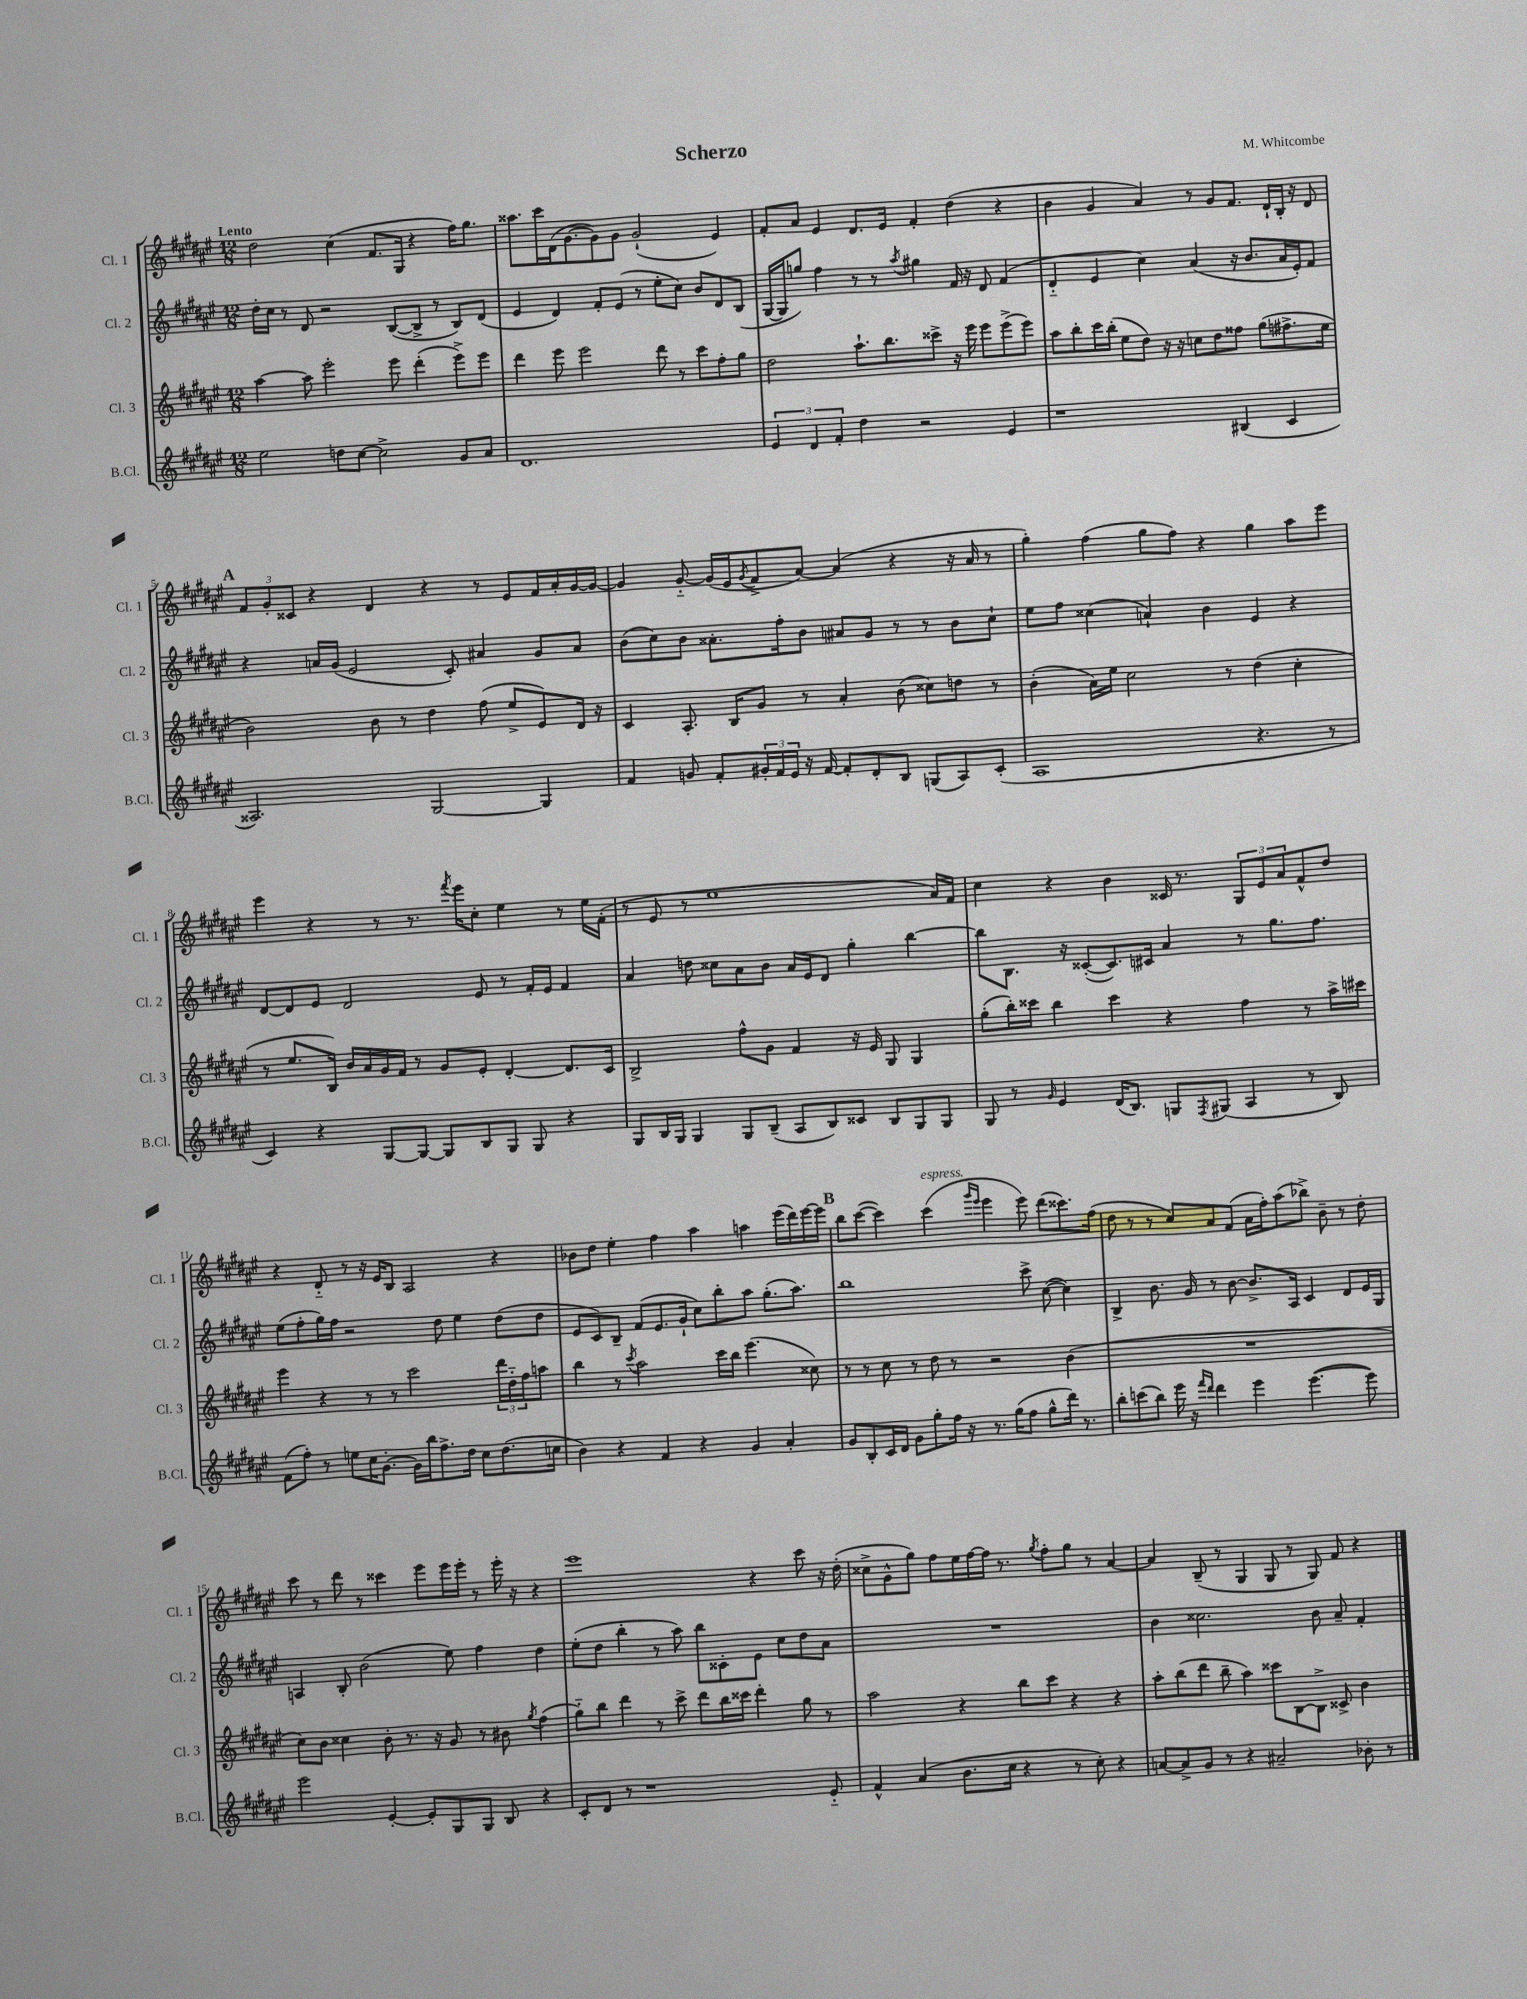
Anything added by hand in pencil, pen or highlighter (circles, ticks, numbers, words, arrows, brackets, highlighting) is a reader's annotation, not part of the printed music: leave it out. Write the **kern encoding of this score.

**kern	**kern	**kern	**kern
*part4	*part3	*part2	*part1
*staff4	*staff3	*staff2	*staff1
*I"B.Cl.	*I"Cl. 3	*I"Cl. 2	*I"Cl. 1
*I'B.Cl.	*I'Cl. 3	*I'Cl. 2	*I'Cl. 1
*clefG2	*clefG2	*clefG2	*clefG2
*k[f#c#g#d#a#e#]	*k[f#c#g#d#a#e#]	*k[f#c#g#d#a#e#]	*k[f#c#g#d#a#e#]
*M12/8	*M12/8	*M12/8	*M12/8
=1	=1	=1	=1
!	!	!	!LO:TX:a:B:t=Lento
2ee#\	[4aa#\	16dd#'\LL	2dd#\
.	.	16cc#\JJ	.
.	.	8r	.
.	8aa#\]	8d#/	.
.	2eee#'\	2r	.
8ddn\L	.	.	(4cc#\
[8cc#\J	.	.	.
2cc#^\]	.	.	8.f#/L
.	8eee#\	([8B/L	.
.	.	.	16G#/Jk
.	(4ddd#'\	8B^/J]	4r
.	.	8r	.
8g#/L	8eee#^\L)	8B/L)	16ff#\KL)
.	.	.	8.gg#\J
8a#/J	8eee#\J	(8d#/J	.
=2	=2	=2	=2
1.d#	4ddd#\	4e#/	8.aa##X\L
.	.	.	16ccc#\L
.	8eee#\	4d#/)	(16d#\J
.	.	.	[8.g#\
.	2eee#\	.	.
.	.	8f#'/L	8g#\])
.	.	(8e#/J	8g#\J
.	.	8r	(2g#`/
.	8ddd#\	8ee#'\L	.
.	8r	8cc#\J)	.
.	8ccc#\L	8b/L	.
.	8ff#'\	8d#/	4e#/)
.	8gg#\J	(8B/J	.
=3	=3	=3	=3
6e#/	2dd#\	[16G#/LL	8f#'/L
.	.	16G#/J]	.
.	.	8ggn/J)	8a#/J
6d#/	.	.	.
.	.	4ff#\	4e#/
6f#'/	.	.	.
4dd#\	8.aa#`\L	8r	8.d#/L
.	.	8r	.
.	8.bb\	.	16e#/Jk
.	.	8qaa#/	.
2r	.	4gg#X\	4f#'/
.	8ccc##X^\J	.	.
.	16r	16f#/	(4dd#\
.	16eee#\	16r	.
.	8eee#\L	8d#/	.
4e#/	(8eee#^\	(4f#/	4r
.	8eee#\J)	.	.
=4	=4	=4	=4
1r	8aa#\L	4d#/	4b\
.	8bb'\	.	.
.	16ccc#\L	4e#/	4g#/
.	(16bb'\JJ	.	.
.	8ee#\L	.	.
.	8dd#\J)	4cc#\)	4a#/)
.	16r	.	.
.	16r	.	.
.	8ccn\L	(4a#/	8r
.	8dd#\	.	8g#/L
(4B#X/	8ff##X\J	16r	8.f#/J
.	.	8.b/L	.
.	(8gg#\L	.	.
.	.	.	16d#`/LL
4c#/	8.ff#X^\	16a#/L	16B'/JJ
.	.	16e#'/J)	16r
.	.	8f#/J	8d#/
.	16ee#\Jk	.	.
!!LO:LB:g=z
!!LO:REH:place=s1:t=A
=5	=5	=5	=5
2.A##X/)	2b\)	4r	12f#/L
.	.	.	12g#'/
.	.	.	12c##X/J
.	.	16an/LL	4r
.	.	(16g#/JJ	.
.	.	2e#/	.
.	8b\	.	4d#/
.	8r	.	.
[2G#/	4dd#\	.	4r
.	.	8c#'/)	.
.	(8ff#\	4a#X/	8r
.	8ee#^/L	.	8e#/L
4G#/]	8e#/)	8g#/L	16f#/L
.	.	.	16a#'/
.	16d#/Jk	8a#/J	[16g#/
.	16r	.	16g#/JJ_
=6	=6	=6	=6
4f#/	4c#/	(8b\L	4g#/]
.	.	8cc#\)	.
8gn/	8.A#'/	8b\J	[8g#/
8f#'/L	.	8.a##X'\L	(16g#/LL]
.	16B/KL	.	16e#/J
.	.	.	8qg#/
24g#X'/L	8g#/J	.	8f#^/
24f#/	.	.	.
.	.	16ff#'\k	.
24e#/JJ	.	.	.
16r	8r	8b\J	[8a#/J)
[16f#/	.	.	.
8f#'/L]	4a#'/	8a#X/L	(4a#/]
8d#'/	.	8g#/J	.
8B/J	(8b\	8r	4r
(8Gn/L	8cc##X\L)	8r	.
8A#/)	8ddn\J	8b\L	16r
.	.	.	16a#/
(8c#'/J	8r	8cc#`\J	8r
=7	=7	=7	=7
1A#	(4b'\	8ee#\L	4gg#'\)
.	.	8ff#\J	.
.	16a#\LL)	(4cc##X\	(4ff#\
.	16ee#\JJ	.	.
.	2cc#\	.	.
.	.	4an`/)	8gg#\L
.	.	.	8ff#\J)
.	.	4b\	4r
.	8r	.	.
4.r	(4dd#\	4e#/	4gg#\
.	4cc#'\	4r	8aa#\L
8r	.	.	8eee#\J
!!LO:LB:g=z
=8	=8	=8	=8
4c#/)	8r	[8d#/L	4eee#\
.	8.ee#/L	8d#/]	.
4r	.	8e#/J	4r
.	16B/Jk)	.	.
.	16b/LL	2d#/	.
.	16a#/	.	.
[8G#/L	16g#/	.	8r
.	16f#/JJ	.	.
8G#/J_	8r	.	8.r
8G#/L]	8g#/L	.	.
.	.	.	8qfff#/
.	.	.	16eee#\KL
8B/	8e#'/J	8e#/	8cc#'\J
8G#/J	[4d#'/	8r	4ee#\
8G#/	.	16f#'/LL	.
.	.	16e#/JJ	.
4r	8.d#/L]	4f#/	8r
.	.	.	16ee#\LL
.	16c#/Jk	.	(16f#'\JJ
=9	=9	=9	=9
8G#/L	2B^/	4a#/	8r
16B/L	.	.	8e#/
16G#/JJ	.	.	.
4G#/	.	8ddn\	8r
.	.	8cc##X\L	1ee#
8G#/L	8ff#^^\L	8a#\	.
(8B~/J	8g#\J	8b\J	.
8A#/L	4f#/	16a#/LL	.
.	.	16e#/J	.
8B/)	.	8d#/J	.
8c##X/J	16r	4gg#'\	.
.	16e#/	.	.
8B/L	8G#/	.	.
8G#/	4G#/	[4bb\	.
8G#/J	.	.	16a#/LL)
.	.	.	16f#/JJ
=10	=10	=10	=10
8G#/	(8gg#'\L	8bb\L]	4cc#\
8r	16bb'\L)	8.B\J	.
.	16ccc##X\JJ	.	.
16qqg#/	.	.	.
4e#/	4bb\	.	4r
.	.	16r	.
.	.	([8c##X'/L	.
(16d#/KL	4ccc##\	8.c##/])	4b\
8.B/J)	.	.	.
.	.	16c#X/Jk	.
8Gn/L	4r	4a#/	16c##X/
.	.	.	8.r
8qF#/	.	.	.
(8G#X/J	.	.	.
4A#/	4ff#\	8r	12G#/L
.	.	.	12e#/
.	.	8.gg#\L	.
.	.	.	12a#/
8r	8r	.	8f#^^/
.	.	8.ff#\J	.
8B/)	16aa#^\LL	.	8dd#/J
.	16ccc#X\JJ	.	.
!!LO:LB:g=z
=11	=11	=11	=11
(8f#\L	4eee#\	(8ee#\L	4r
8ff#'\J)	.	8ff#'\	.
8r	4r	16gg#\L)	8d#/
.	.	16ff#\JJ	.
8een\L	.	2r	8r
16cc#\K	8r	.	16r
[8.g#'\J	.	.	16e#/KL
.	8r	.	8B/J
16g#\LL]	2ccc#\	.	2A#/
16bb\J	.	.	.
8.ff#^\	.	8dd#\	.
.	.	4ee#\	.
16dd#\Jk	.	.	.
8cc#\L	.	.	.
(8.dd#\	24ddd#\LL	(8dd#\L	4r
.	24dd#\	.	.
.	24ff#\J	.	.
.	8aan\J	8dd#\J	.
16ccn\Jk	.	.	.
=12	=12	=12	=12
4b\)	4bb\	8e#/L	8b-X\L
.	.	8c#/)	8dd#\J
4r	8r	8B~/J	4ee#'\
.	8qccc#/	.	.
.	2aa#\	(8f#/L	.
4f#/	.	8.e#/	4ff#\
.	.	16g#`/Jk	.
4r	.	8cc#\L)	4aa#\
.	16ccc#\LL	8bb'\	.
.	16bb\JJ	.	.
4g#/	(4.eee#\	8aa#\J	4aan\
.	.	(8.gg#'\L	.
4a#'/	.	.	(16eee#\LL
.	.	8.aa#\J)	16ddd#\)
.	8cc##X\)	.	[16eee#\
.	.	.	16eee#\JJ]
!!LO:REH:place=s1:t=B
=13	=13	=13	=13
8g#/L	8r	1bb	8bb\L
8B'/	8r	.	([8ccc#\J
16c#/L	8cc#\	.	4ccc#\])
16d#/JJ	.	.	.
8g#\L	8r	.	.
!	!	!	!LO:TX:a:i:t=espress.
8gg#'\	8dd#\	.	(4ccc#\
16ff#\Jk	8r	.	.
16r	.	.	.
.	.	.	16qqggg#/LL
.	.	.	16qqeee#/JJ
8.r	2r	.	4eee#\
(16gg#\KL	.	.	.
8ff#\J	.	8ccc#^\	8eee#\)
8gg#^^\L	.	([8cc#\	(8ddd#\L
16ddd#\Jk)	(4b\	4cc#\])	8.ccc##X\)
8.r	.	.	.
.	.	.	(16ff#\Jk
=14	=14	=14	=14
8bb'\L	1.r	4B^/	8dd#\
(8cccn\	.	.	8r
8bb\J)	.	8.b\	8r
16eee#\	.	.	8cc#/L)
16r	.	16g#/	.
16qqfff#/LL	.	.	.
16qqddd#/JJ	.	.	.
4ddd#\	.	8r	8a#/
.	.	[8b\	(8f#/J
4eee#\	.	8.b^/L]	16a#\LL
.	.	.	16ff#'\J)
.	.	.	(8aa#\
.	.	16A#/Jk	.
([4.eee#\	.	4c#/	8bb-X^\J)
.	.	.	8b~\
.	.	8d#/L	8r
8eee#\])	.	16e#/L	8dd#'\
.	.	16G#/JJ	.
!!LO:LB:g=z
=15	=15	=15	=15
2eee#\	8cc#\L)	4An/	8ccc#\
.	8b\J	.	8r
.	4cc##X\	8B'/	8ddd#\
.	.	(2b\	8r
[4e#'/	8b'\	.	4ccc##X\
.	8.r	.	.
8e#'/L]	.	.	8eee#\L
.	16r	.	.
8G#/	8g#/	8ee#\)	16eee#\L
.	.	.	16eee#'\JJ
8G#/J	8r	4ff#\	8r
8B/	8b#X\	.	16eee#'\
.	.	.	16r
.	8qgg#/	.	.
4r	(4ff#\	4dd#\	4r
=16	=16	=16	=16
8c#'/L	8gg#\L)	(8ee#'\L	1eee#
8d#/J	8bb\J	8dd#\J	.
8r	4ddd#\	4bb'\	.
1r	.	.	.
.	8r	8r	.
.	8ccc#^\	8aa#\)	.
.	8ddd#\L	8bb\L	.
.	16bb\L	8c##X'\	.
.	16ccc##X\JJ	.	.
.	4ddd#'\	8e#\J	4r
.	.	8cc#\L	.
.	8gg#\	8dd#\	8ccc#\
8e#/	8r	8a#\J	16r
.	.	.	(16dd#'\
=17	=17	=17	=17
4f#^^/	2aa#\	1.r	8cc##X^\L
.	.	.	8g#^^\
(4a#/	.	.	8gg#\J)
.	.	.	8ff#\L
8.b\L	4r	.	16ee#\L
.	.	.	[16ff#\
.	.	.	16ff#\JJ]
16cc#\Jk	.	.	8.r
4r	8bb\L	.	.
.	.	.	8qgg#/
.	8ccc#\J	.	8ff#'\L
8r	4r	.	8gg#\J
8cc#'\)	.	.	8r
4r	4r	.	[4a#/
=18	=18	=18	=18
[8an/L	8aa#'\L	4b\	4a#/]
8a^/]	(8bb\	.	.
8g#/J	8ddd#\J	2.cc##X\	(8B~/
8r	8bb~\	.	8r
4r	4aa#\)	.	4G#/
2a#X~/	8ccc##X\L	.	8G#/
.	[8B\	.	8r
.	8B^\J]	8b\	8G#/)
.	8c##X^/	8a#~/	8f#/
8b-X'\	4b\	4f#'/	4r
8r	.	.	.
==	==	==	==
*-	*-	*-	*-
